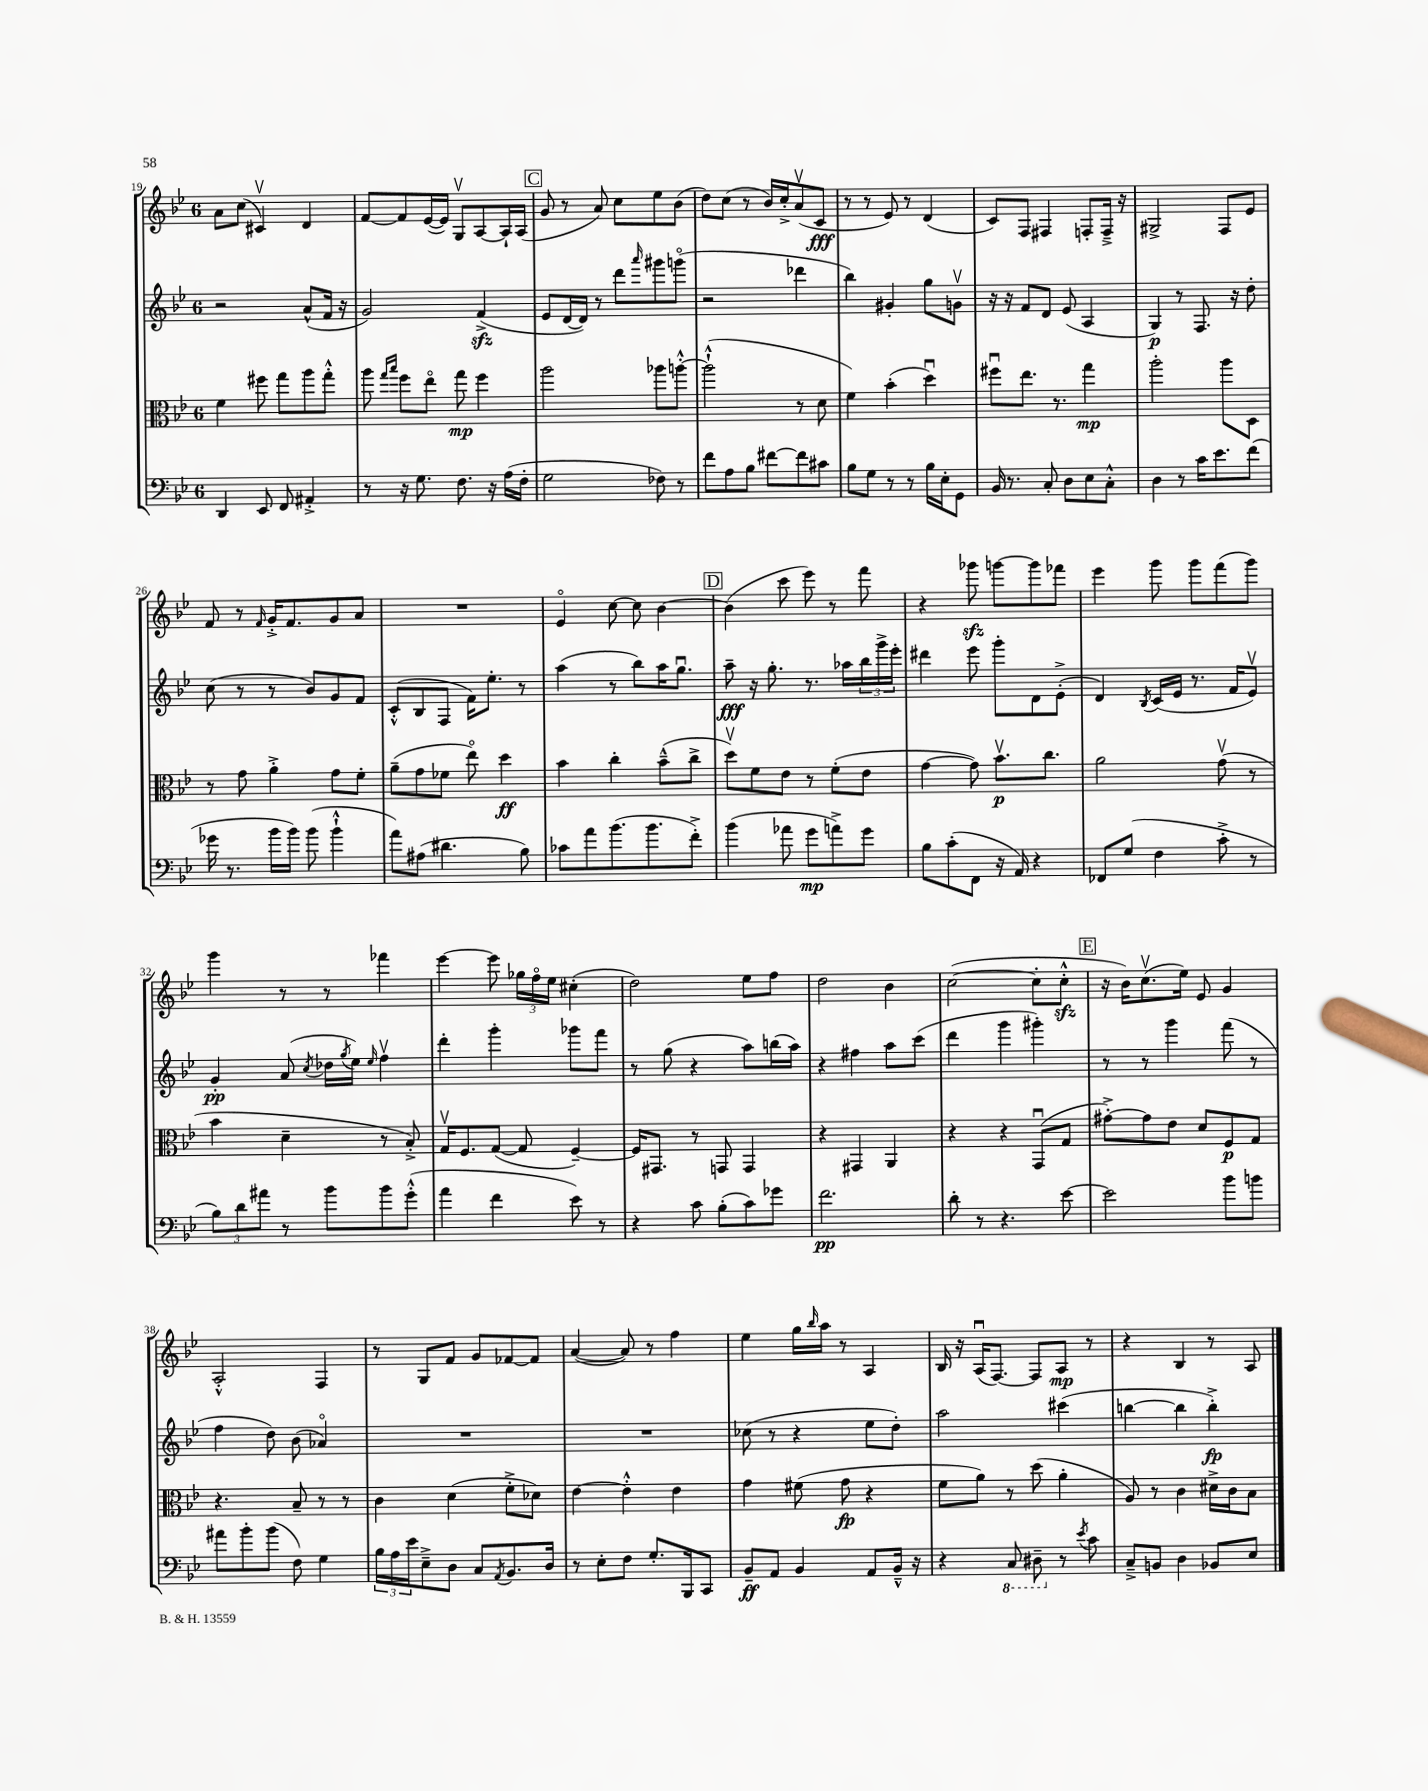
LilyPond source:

<<
\new StaffGroup <<
\new Staff = "s0" {
    \clef treble \key bes \major \once \override Staff.TimeSignature.style = #'single-digit \time 6/8
    a'8 c''8( cis'4\upbow) d'4 |
    f'8~ f'8 ees'16~( ees'16) g8\upbow a8~ a16-! a16( |
    \mark \markup { \box "C" } g'8 r8 a'8) c''8 ees''8 bes'8( |
    d''8) c''8( r8 bes'16) c''16-.-> a'8\upbow( c'8\fff |
    r8 r8 ees'8) r8 d'4( |
    c'8) f8 fis4 f8-. f16---> r16 |
    gis2-> f8 ees'8 |
    f'8 r8 \grace { f'16 } g'16-.-> f'8. g'8 a'8 |
    R2. |
    ees'4\flageolet c''8~ c''8 bes'4~ |
    \mark \markup { \box "D" } bes'4( c'''8 ees'''8) r8 f'''8 |
    r4 ges'''8\sfz g'''8~ g'''8 fes'''8 |
    ees'''4 g'''8 g'''8 f'''8( g'''8) |
    g'''4 r8 r8 fes'''4 |
    ees'''4~ ees'''8 \tuplet 3/2 { ges''16 f''16\flageolet ees''16 } cis''4-.( |
    d''2) ees''8 f''8 |
    d''2 bes'4 |
    c''2~( c''8-. c''8-.-^\sfz |
    \mark \markup { \box "E" } r16 bes'16) c''8.\upbow( ees''16) ees'8 g'4 |
    a2-.-^ f4 |
    r8 g8 f'8 g'8 fes'8~ fes'8 |
    a'4~( a'8) r8 f''4 |
    ees''4 g''16 \grace { bes''16 } a''16 r8 a4 |
    bes16 r16 a16\downbow( f8.~) f8 a8\mp r8 |
    r4 bes4 r8 a8 \bar "|." |
}
\new Staff = "s1" {
    \clef treble \key bes \major \once \override Staff.TimeSignature.style = #'single-digit \time 6/8
    r2 a'8-^( f'16 r16 |
    g'2) f'4->\sfz( |
    \mark \markup { \box "C" } ees'8 d'16~ d'16) r8 d'''8 \grace { a'''16 } gis'''8 g'''8\flageolet( |
    r2 des'''4 |
    bes''4) gis'4-. g''8 g'8\upbow |
    r16 r16 f'8 d'8 ees'8( a4 |
    g4\p) r8 f8. r16 d''8-. |
    c''8( r8 r8 bes'8) g'8 f'8 |
    c'8-.-^( bes8 f8 f'16) ees''8.-. r8 |
    a''4( r8 bes''8) a''16 g''8.\downbow |
    \mark \markup { \box "D" } a''8--\fff r16 g''8.-. r8. aes''16 \tuplet 3/2 { bes''16 g'''16-> ees'''16-. } |
    dis'''4 ees'''8 g'''8-. d'8 ees'8-.->( |
    d'4) \acciaccatura { bes8 } c'16( ees'16 r8. f'16 ees'8\upbow) |
    g'4-.\pp a'8( \acciaccatura { c''8 } des''16 \acciaccatura { g''8 } ees''16) \grace { ees''16 } f''4\upbow |
    d'''4-. g'''4-. ges'''8 f'''8 |
    r8 g''8( r4 a''8) b''16( a''16) |
    r4 fis''4 a''8 c'''8( |
    d'''4 g'''4 gis'''4-.) |
    \mark \markup { \box "E" } r8 r8 g'''4 f'''8( r8 |
    f''4 d''8) bes'8( aes'4\flageolet) |
    R2. |
    R2. |
    ces''8( r8 r4 ees''8 d''8-.) |
    a''2 cis'''4( |
    b''4~ b''4 b''4-.->\fp) \bar "|." |
}
\new Staff = "s2" {
    \clef alto \key bes \major \once \override Staff.TimeSignature.style = #'single-digit \time 6/8
    f'4 fis''8 g''8 a''8 g''8-.-^ |
    a''8 \grace { g''16 bes''16 } f''8 ees''8\flageolet g''8\mp f''4 |
    \mark \markup { \box "C" } a''2 aes''8 a''8~-.-^ |
    a''2-!-^( r8 d'8 |
    f'4) bes'4-.( d''4\downbow) |
    fis''8\downbow ees''8. r8. g''4\mp |
    a''2-. a''8 d8 |
    r8 g'8 a'4-.-> g'8 f'8-. |
    a'8--( g'8 fes'8 ees''8\flageolet) d''4\ff |
    bes'4 c''4-. bes'8---^( c''8-> |
    \mark \markup { \box "D" } d''8\upbow) f'8 ees'8 r8 f'8-.( ees'8 |
    g'4~ g'8) bes'8.\upbow\p c''8. |
    a'2 g'8\upbow( r8 |
    bes'4 d'4-- r8 bes8-.->) |
    g16\upbow f8. g8~( g8 f4~--) |
    f16 gis,8. r8 g,8 g,4 |
    r4 gis,4 a,4 |
    r4 r4 g,8\downbow( g8 |
    \mark \markup { \box "E" } gis'8~-.->) gis'8 ees'8 d'8 f8\p g8 |
    r4. bes8-- r8 r8 |
    c'4 d'4( f'8-.-> des'8) |
    ees'4~ ees'4-.-^ ees'4 |
    g'4 fis'8( g'8\fp r4 |
    f'8 a'8) r8 d''8( a'4-. |
    a8) r8 c'4 dis'16-> c'16 bes8 \bar "|." |
}
\new Staff = "s3" {
    \clef bass \key bes \major \once \override Staff.TimeSignature.style = #'single-digit \time 6/8
    d,4 ees,8 f,8 ais,4-.-> |
    r8 r16 g8. f8. r16 a16( f16-. |
    \mark \markup { \box "C" } g2 fes8) r8 |
    f'8 a8 bes8 fis'8~ fis'8 cis'8 |
    bes8 g8 r8 r8 bes16 ees16-. g,8 |
    bes,16 r8. c8-. d8 ees8 c8-.-^ |
    d4 r8 c'16 ees'8. f'8( |
    ges'16 r8. bes'16 bes'16) bes'8( bes'4-!-^ |
    a'8) ais8( dis'4. bes8) |
    ces'8 a'8 bes'8.( bes'8. f'8-.->) |
    \mark \markup { \box "D" } bes'4( aes'8 g'8\mp a'8->) g'8 |
    bes8 c'8-.( f,8 r16 a,16) r4 |
    fes,8 g8( f4 c'8-.-> r8 |
    \tuplet 3/2 { bes8) d'8 ais'8 } r8 bes'8 bes'8 g'8-.-^( |
    a'4 f'4 ees'8) r8 |
    r4 c'8 bes8-.( c'8) ges'8 |
    f'2.\pp |
    d'8-. r8 r4. ees'8~ |
    \mark \markup { \box "E" } ees'2 bes'8 b'8 |
    ais'8 bes'8-. bes'8( f8) g4 |
    \tuplet 3/2 { bes16 a16 ees'16 } ees8---> d8 c8 \acciaccatura { a,8 } bes,8. d16 |
    r8 ees8-. f8 g8.-. bes,,16 c,8 |
    bes,8--\ff a,8 bes,4 a,8 bes,16---^ r16 |
    r4 \ottava #-1 c,8 dis,8-- \ottava #0 r8 \acciaccatura { ees'8 } c'8 |
    c8---> b,8 d4 bes,8 ees8 \bar "|." |
}
>>
>>
\layout { \context { \Score currentBarNumber = #19 } }
